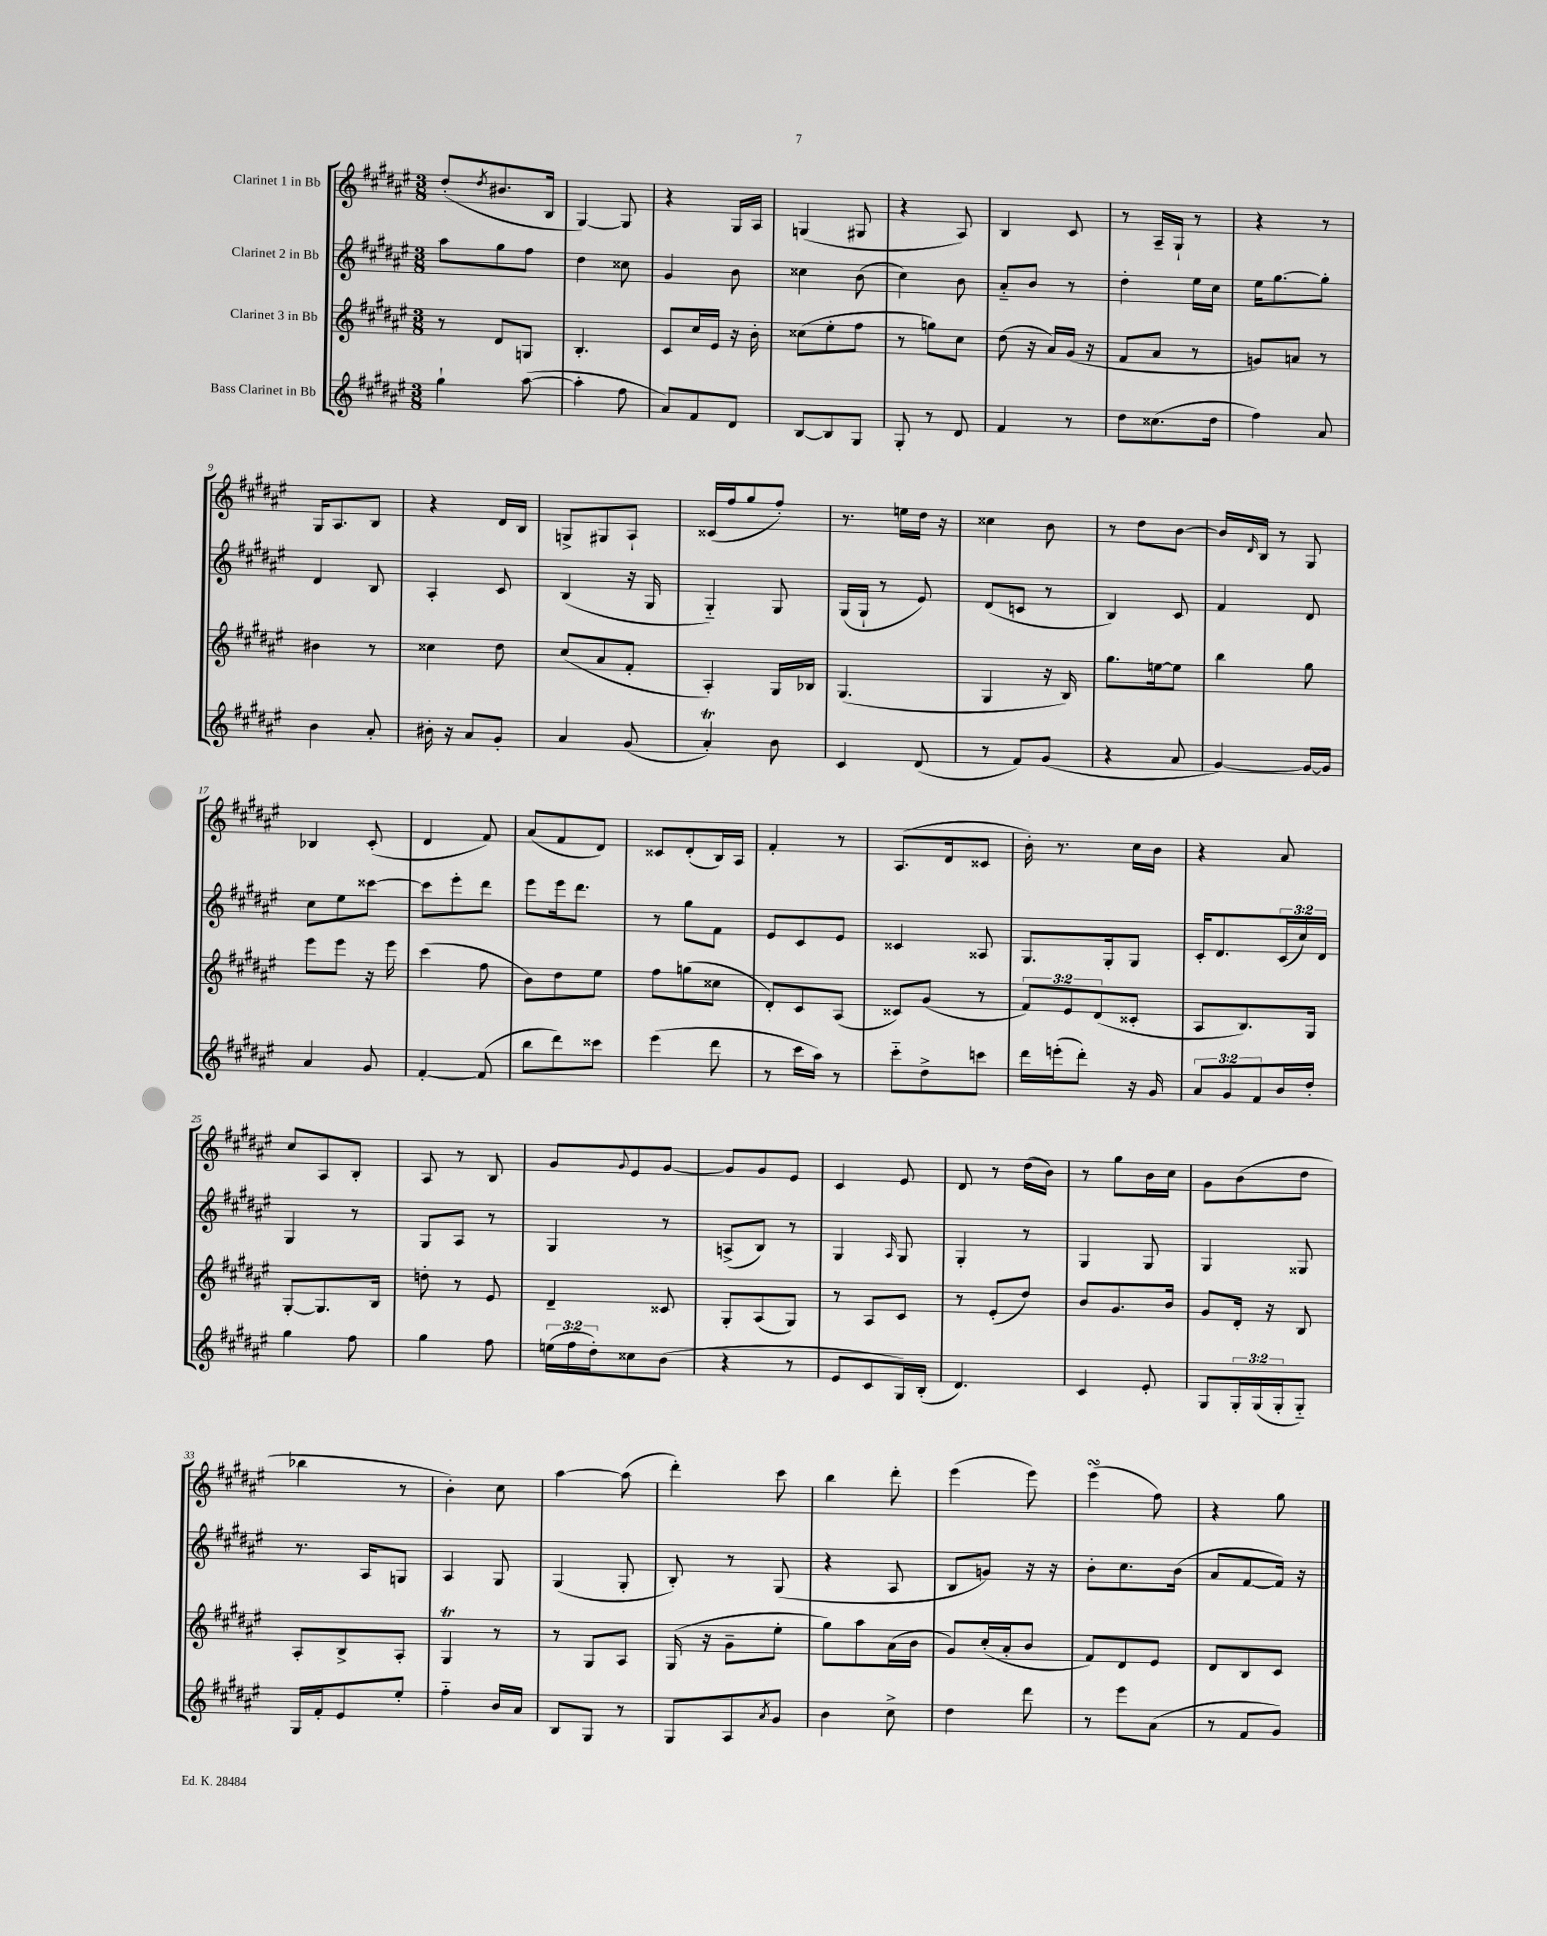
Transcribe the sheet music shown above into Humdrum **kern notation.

**kern	**kern	**kern	**kern
*staff4	*staff3	*staff2	*staff1
*clefG2	*clefG2	*clefG2	*clefG2
*k[f#c#g#d#a#e#]	*k[f#c#g#d#a#e#]	*k[f#c#g#d#a#e#]	*k[f#c#g#d#a#e#]
*M3/8	*M3/8	*M3/8	*M3/8
4gg#`	8r	8aa#	(8dd#'
.	.	.	8qdd#
.	8d#	8gg#	8.b#
([8aa#	8G	8ff#	.
.	.	.	16B
=	=	=	=
4aa#']	4.B'	4dd#	[4G#)
8ff#	.	8cc##	8G#]
=	=	=	=
8a#)	8c#	4g#	4r
8f#	16cc#	.	.
.	16e#	.	.
8d#	16r	8b	16G#
.	16b'	.	16A#
=	=	=	=
[8B	(8cc##	4cc##	(4G
8B]	8ee#'	.	.
8G#	8ff#	(8b	8G#
=	=	=	=
8G#'	8r	4cc#)	4r
8r	8gg)	.	.
8d#	8cc#	8b	8A#)
=	=	=	=
4f#	(8dd#	8a#'~	4B
.	16r	8b	.
.	16a#)	.	.
8r	(16g#	8r	8c#
.	16r	.	.
=	=	=	=
8dd#	8f#	4dd#'	8r
(8.cc##	8a#	.	16A#~
.	.	.	16G#`
.	8r	16ee#	8r
16dd#	.	16cc#	.
=	=	=	=
4ff#)	8g)	16ee#	4r
.	.	[8.gg#	.
.	8a	.	.
8a#	8r	8gg#']	8r
=	=	=	=
4b	4b#	4d#	16G#
.	.	.	8.A#
8a#'	8r	8B	8B
=	=	=	=
16b#'	4cc##	4A#'	4r
16r	.	.	.
8a#	.	.	.
8g#'	8dd#	8c#	16d#
.	.	.	16B
=	=	=	=
4a#	(8cc#	(4B	8G^
.	8a#	.	8G#
(8g#	8f#'	16r	8A#`
.	.	16G#	.
=	=	=	=
4a#')	4A#')	4G#'~)	(16c##
.	.	.	16ff#
.	.	.	8gg#
8b	16G#	8G#	8ff#')
.	16B-	.	.
=	=	=	=
4c#	(4.G#	(16G#	8.r
.	.	16G#`	.
.	.	8r	.
.	.	.	16ee
(8d#	.	8e#)	16dd#
.	.	.	16r
=	=	=	=
8r	4G#	(8d#	4cc##
8f#)	.	8c	.
(8g#	16r	8r	8b
.	16B)	.	.
=	=	=	=
4r	8.gg#	4B)	8r
.	.	.	8dd#
.	[16ee	.	.
8a#	8ee]	8c#	[8b
=	=	=	=
[4g#)	4bb	4f#	16b]
.	.	.	16qqd#
.	.	.	16B
.	.	.	8r
16g#_	8gg#	8d#	8G#
16g#]	.	.	.
=	=	=	=
4a#	8eee#	8cc#	4B-
.	8eee#	8ee#	.
8g#	16r	[8ccc##	(8c#'
.	16eee#	.	.
=	=	=	=
[4f#'	(4ccc#	8ccc##]	4d#
.	.	8eee#'	.
(8f#]	8ff#	8ddd#	8f#)
=	=	=	=
8bb	8b)	8eee#	(8a#
8ddd#)	8dd#	16eee#	8f#
.	.	8.ddd#	.
8ccc##	8ee#	.	8d#)
=	=	=	=
(4eee#	8ff#	8r	8c##
.	(8gg	8gg#	(8d#'
8ddd#	8cc##	8f#	16B)
.	.	.	16A#
=	=	=	=
8r	8d#')	8e#	4f#'
16ccc#	8c#	8c#	.
16aa#)	.	.	.
8r	(8A#	8e#	8r
=	=	=	=
8ccc#'~	8c##)	4c##	(8.A#
8dd#^	(8g#	.	.
.	.	.	16d#
8ccc	8r	8A##	8c##
=	=	=	=
16ddd#	12f#)	8.G#	16b')
(16eee'	.	.	8.r
.	12e#	.	.
8ddd#')	.	.	.
.	(12d#	.	.
.	.	16G#'	.
16r	8c##'	8G#	16cc#
16g#	.	.	16b
=	=	=	=
12a#	8A#	16c#'	4r
.	.	8.d#	.
12g#	.	.	.
.	8.B)	.	.
12f#	.	.	.
16b	.	(24c#	8a#
.	.	24cc#)	.
16dd#'	16G#	.	.
.	.	24d#	.
=	=	=	=
4gg#	[8G#'	4G#	8cc#
.	8.G#]	.	8A#
8ff#	.	8r	8B'
.	16B	.	.
=	=	=	=
4gg#	8dd'	8G#	8A#
.	8r	8A#	8r
8ff#	8e#	8r	8B
=	=	=	=
(24ee	4d#~	4G#	8g#
24ff#	.	.	.
24dd#')	.	.	.
.	.	.	8qqg#
8cc##	.	.	8e#
(8b	8c##	8r	[8g#
=	=	=	=
4r	8G#'	(8A^	8g#]
.	(8A#	8B)	8g#
8r	8G#)	8r	8e#
=	=	=	=
8e#	8r	4G#	4c#
8c#	8A#	.	.
.	.	16qqA#	.
16G#)	8c#	8G#	8e#
(16B'	.	.	.
=	=	=	=
4.d#)	8r	4G#'	8d#
.	(8e#'	.	8r
.	8dd#)	8r	(16dd#
.	.	.	16b)
=	=	=	=
4c#	8b	4G#	8r
.	8.g#	.	8gg#
8e#'	.	8G#	16b
.	16b	.	16cc#
=	=	=	=
8G#	8g#	4G#	8g#
24G#'	16d#'	.	(8b
(24G#	.	.	.
.	16r	.	.
24G#'	.	.	.
8G#'~)	8B	8G##	8dd#
=	=	=	=
16G#	8A#'	8.r	4bb-
16f#'	.	.	.
8e#	8B^	.	.
.	.	16A#	.
8ee#'	8A#'	8G	8r
=	=	=	=
4ff#'~	4G#	4A#	4b')
16b	8r	8G#	8cc#
16a#	.	.	.
=	=	=	=
8B	8r	(4G#	[4aa#
8G#	8G#	.	.
8r	8A#	8G#'	(8aa#]
=	=	=	=
8G#	(16G#	8B')	4ddd#')
.	16r	.	.
8A#	8g#~	8r	.
8qa#	.	.	.
8g#	8ee#'	(8G#	8ccc#
=	=	=	=
4b	8gg#)	4r	4bb
.	8aa#	.	.
8cc#^	(16a#	8A#	8ddd#'
.	16b	.	.
=	=	=	=
4dd#	8g#)	8B	(4eee#
.	(16cc#'	8g)	.
.	16a#'	.	.
8ddd#	8b	16r	8eee#)
.	.	16r	.
=	=	=	=
8r	8f#)	8b'	(4eee#
8eee#	8d#	8.cc#	.
(8a#	8e#	.	8ff#)
.	.	(16b	.
=	=	=	=
8r	8d#	8a#	4r
8f#	8B	[8f#	.
8g#)	8c#	16f#])	8gg#
.	.	16r	.
==	==	==	==
*-	*-	*-	*-
